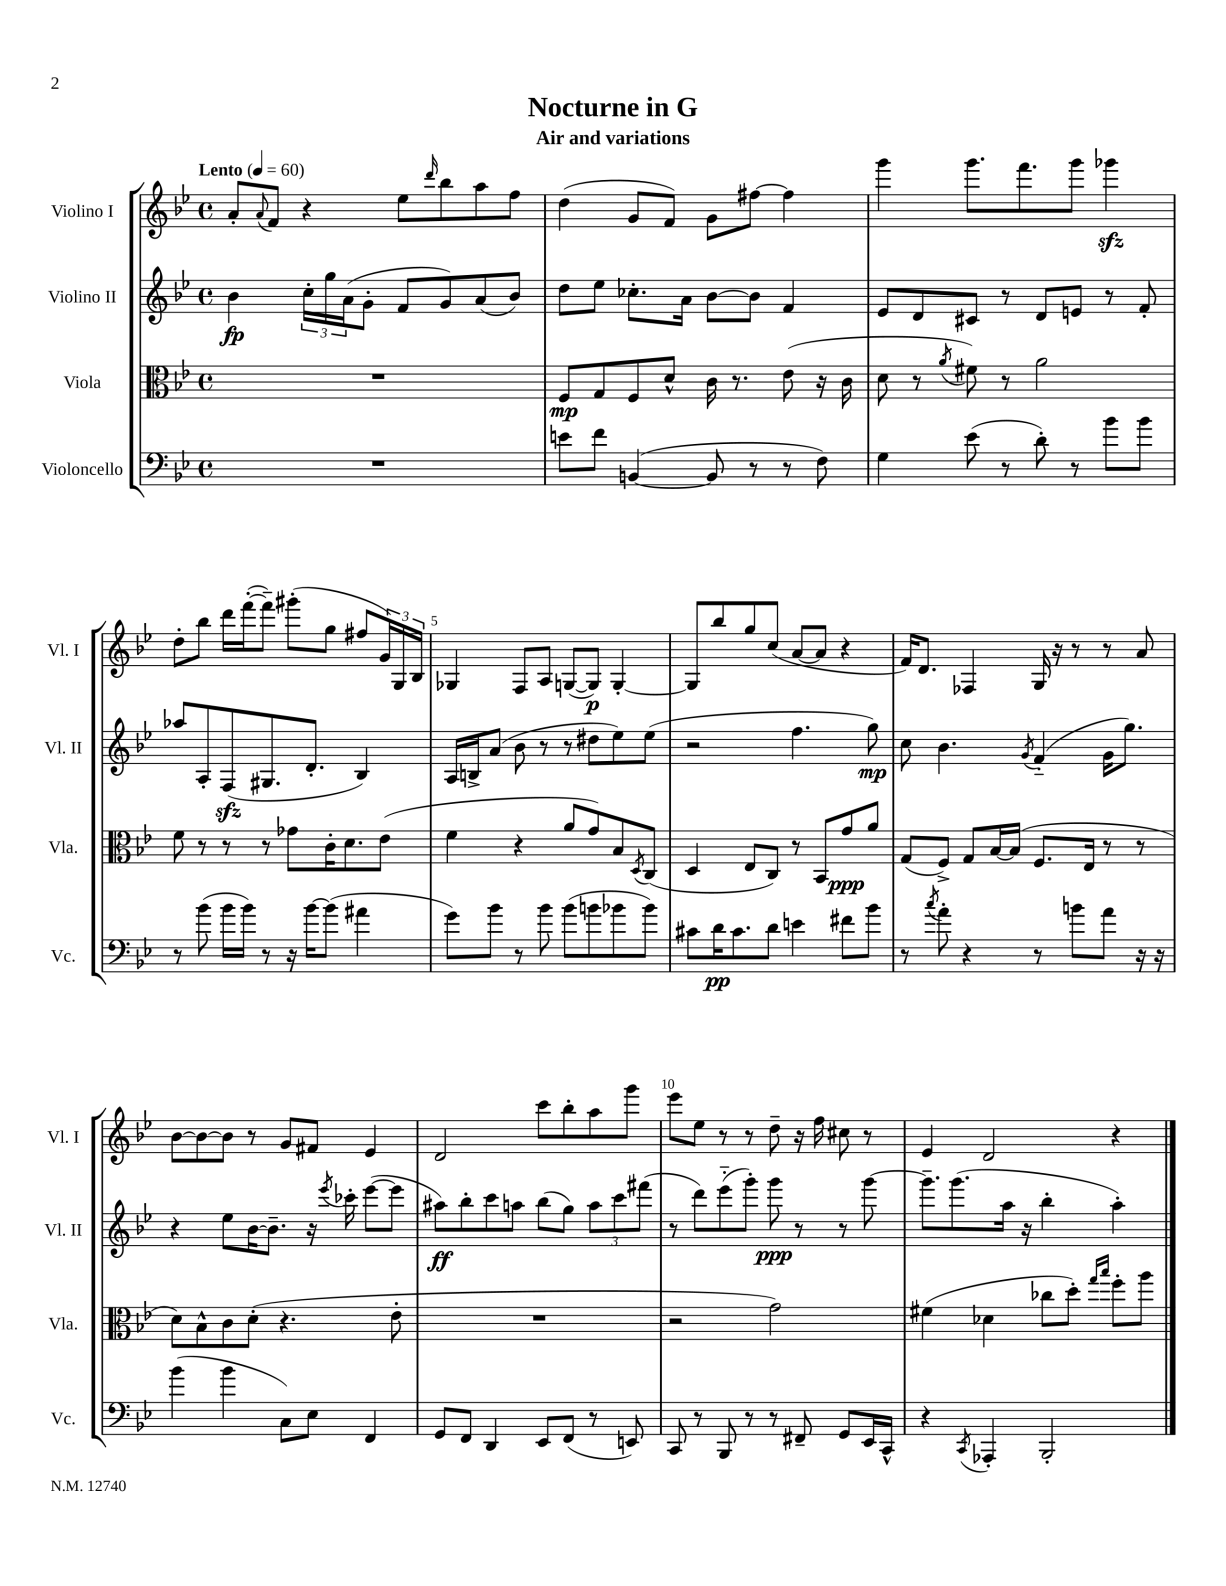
\header { title = "Nocturne in G" subtitle = "Air and variations" }
<<
\new StaffGroup <<
\new Staff = "s0" \with { instrumentName = "Violino I" shortInstrumentName = "Vl. I" } {
    \clef treble \key bes \major \defaultTimeSignature \time 4/4 \tempo "Lento" 4 = 60
    a'8-. \appoggiatura { a'8 } f'8 r4 ees''8 \grace { d'''16 } bes''8 a''8 f''8 |
    d''4( g'8 f'8) g'8 fis''8~ fis''4 |
    g'''4 g'''8. f'''8. g'''8 ges'''4\sfz |
    d''8-. bes''8 d'''16 f'''16~-.( f'''8--) gis'''8-.( g''8 fis''8 \tuplet 3/2 { g'16) g16 bes16 } |
    ges4 f8 a8 g8~( g8\p) g4~-. |
    g8 bes''8 g''8 c''8( a'8~ a'8 r4 |
    f'16) d'8. fes4 g16 r16 r8 r8 a'8 |
    bes'8~ bes'8~ bes'8 r8 g'8 fis'8 ees'4 |
    d'2 c'''8 bes''8-. a''8 g'''8 |
    ees'''8 ees''8 r8 r8 d''8-- r16 f''16 cis''8 r8 |
    ees'4 d'2 r4 \bar "|." |
}
\new Staff = "s1" \with { instrumentName = "Violino II" shortInstrumentName = "Vl. II" } {
    \clef treble \key bes \major \defaultTimeSignature \time 4/4
    bes'4\fp \tuplet 3/2 { c''16-. g''16 a'16( } g'8-. f'8 g'8) a'8( bes'8) |
    d''8 ees''8 ces''8.-. a'16 bes'8~ bes'8 f'4 |
    ees'8 d'8 cis'8 r8 d'8 e'8 r8 f'8-. |
    aes''8 a8-. f8\sfz( gis8. d'8.-. bes4) |
    a16 b16-> a'8( bes'8 r8 r8 dis''8 ees''8) ees''8( |
    r2 f''4. g''8\mp) |
    c''8 bes'4. \acciaccatura { g'8 } f'4-_( g'16 g''8.) |
    r4 ees''8 bes'16~ bes'8.-- r16 \acciaccatura { ees'''8 } ces'''16-. ees'''8~( ees'''8 |
    ais''8\ff) bes''8-. c'''8 a''8 bes''8( g''8) \tuplet 3/2 { a''8 c'''8 fis'''8( } |
    r8 d'''8) ees'''8-_( g'''8-.) g'''8\ppp r8 r8 g'''8~ |
    g'''8.-- g'''8.( a''16 r16 bes''4-. a''4-.) \bar "|." |
}
\new Staff = "s2" \with { instrumentName = "Viola" shortInstrumentName = "Vla." } {
    \clef alto \key bes \major \defaultTimeSignature \time 4/4
    R1 |
    f8\mp g8 f8 d'8-^ c'16 r8. ees'8( r16 c'16 |
    d'8 r8 \acciaccatura { a'8 } fis'8) r8 a'2 |
    f'8 r8 r8 r8 ges'8 c'16-. d'8. ees'8( |
    f'4 r4 a'8 g'8) bes8 \acciaccatura { d8 } c8( |
    d4 ees8 c8) r8 bes,8 g'8\ppp a'8 |
    g8( f8->) g8 bes16~ bes16( f8. ees16 r8 r8 |
    d'8) bes8-^ c'8 d'8-.( r4. ees'8-. |
    R1 |
    r2 g'2) |
    fis'4( des'4 ces''8 d''8-.) \grace { g''16 bes''16 } f''8-. a''8 \bar "|." |
}
\new Staff = "s3" \with { instrumentName = "Violoncello" shortInstrumentName = "Vc." } {
    \clef bass \key bes \major \defaultTimeSignature \time 4/4
    R1 |
    e'8 f'8 b,4~( b,8 r8 r8 f8) |
    g4 ees'8( r8 d'8-.) r8 bes'8 bes'8 |
    r8 bes'8( bes'16 bes'16) r8 r16 bes'16~ bes'8( ais'4 |
    g'8) bes'8 r8 bes'8 bes'8( b'8 bes'8 bes'8) |
    cis'8 d'16\pp cis'8. d'8 e'4 fis'8 bes'8 |
    r8 \acciaccatura { c''8 } a'8-. r4 r8 b'8 a'8 r16 r16 |
    bes'4( bes'4 c8) ees8 f,4 |
    g,8 f,8 d,4 ees,8 f,8( r8 e,8) |
    c,8 r8 bes,,8 r8 r8 fis,8-- g,8 ees,16 c,16-^ |
    r4 \acciaccatura { c,8 } aes,,4-. bes,,2-. \bar "|." |
}
>>
>>
\layout { \context { \Score \override BarNumber.break-visibility = ##(#f #t #t) barNumberVisibility = #(every-nth-bar-number-visible 5) } }
